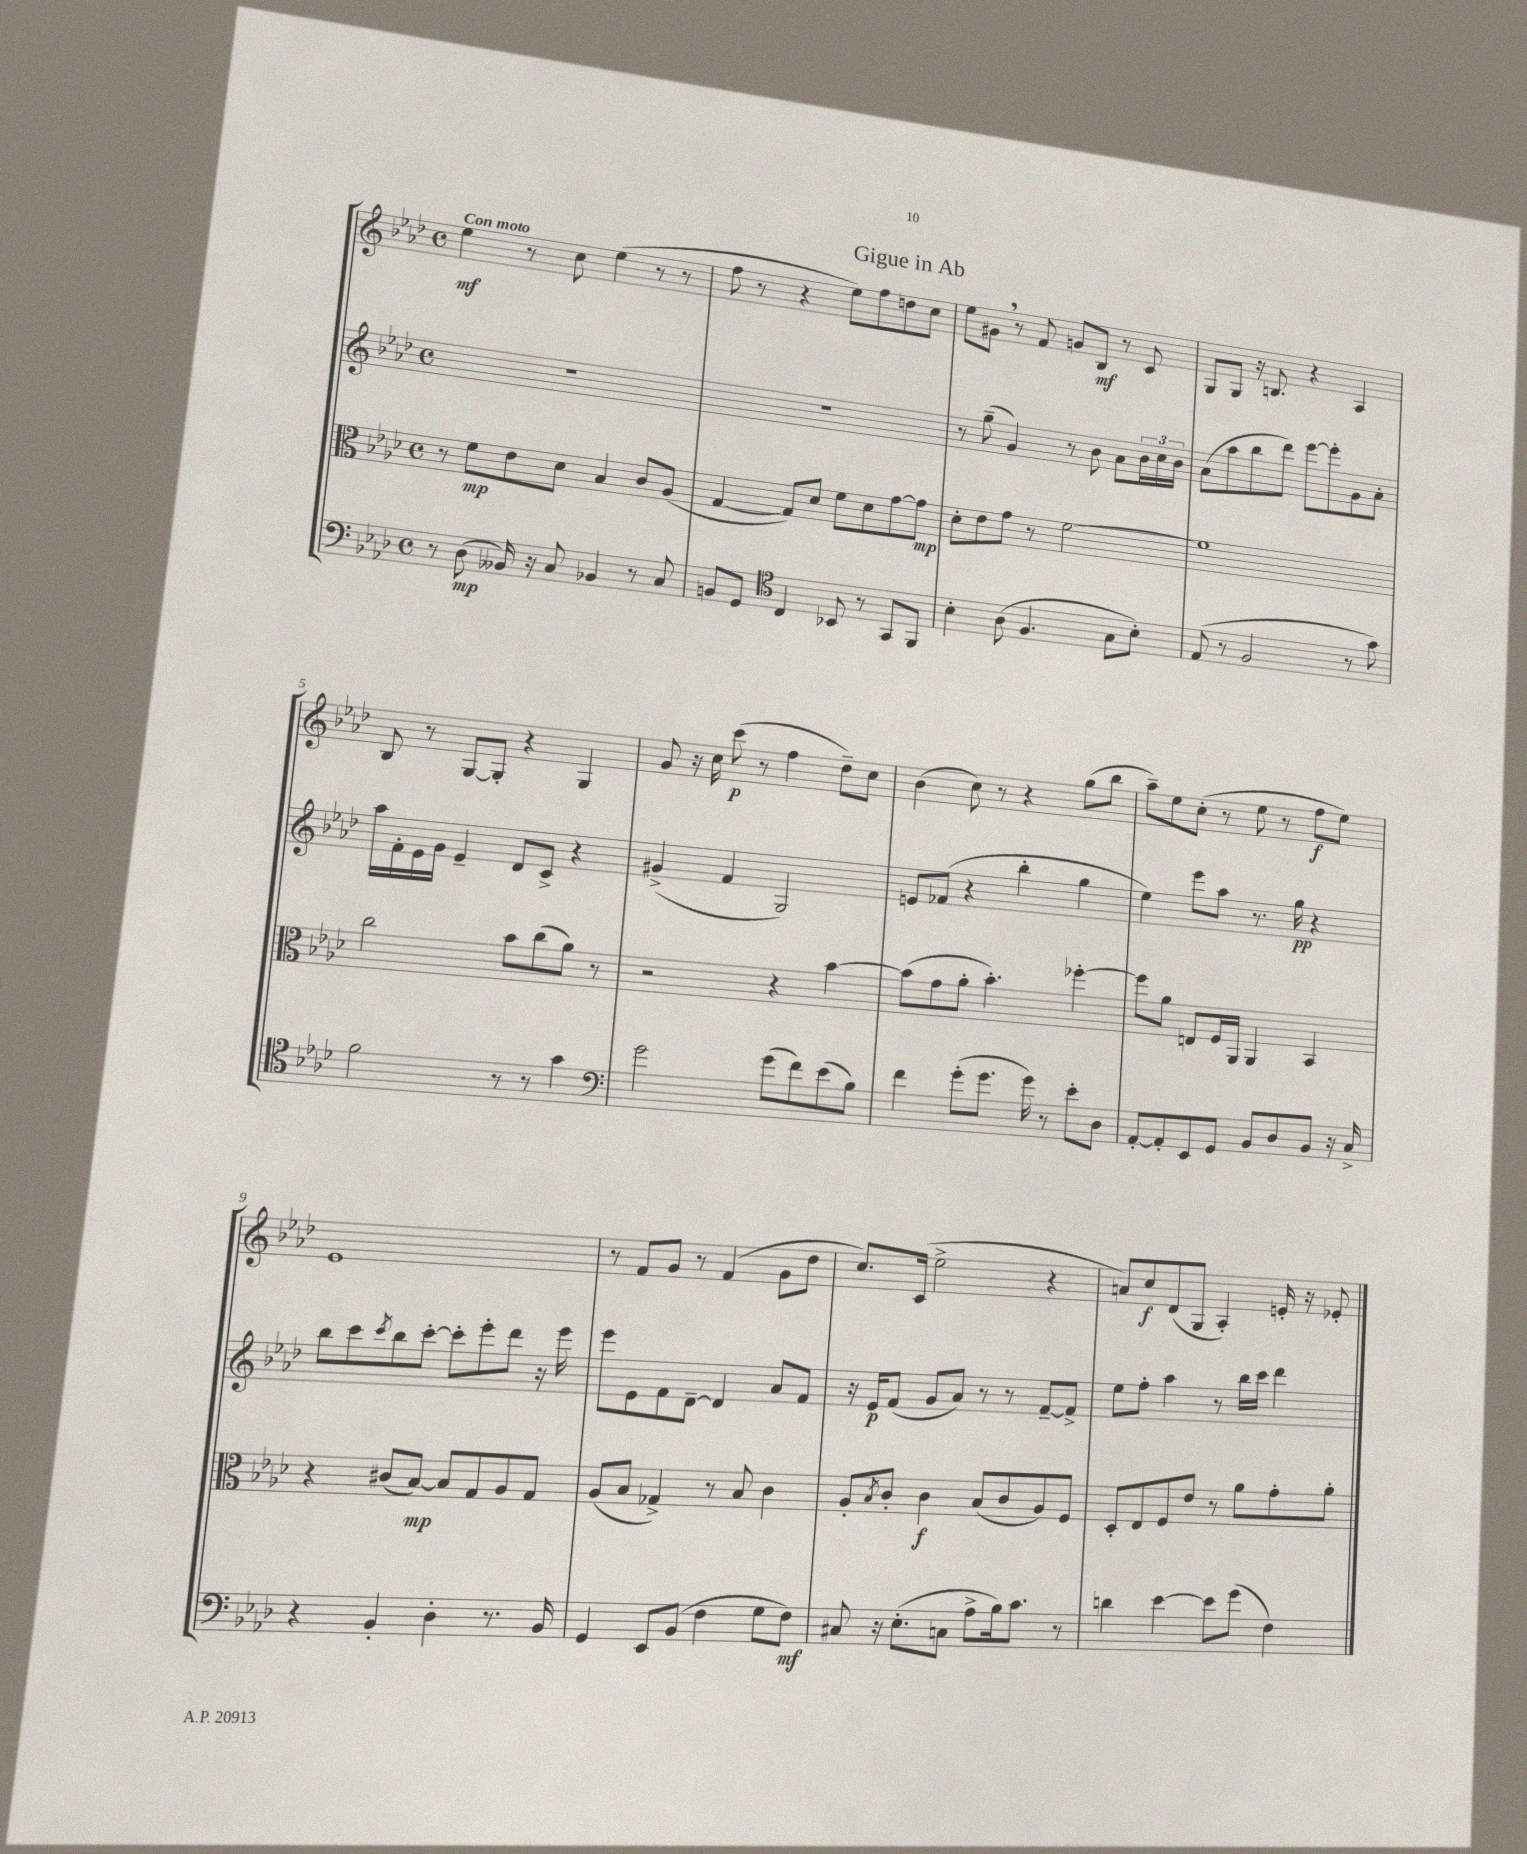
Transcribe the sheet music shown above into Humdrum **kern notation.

**kern	**kern	**kern	**kern
*staff4	*staff3	*staff2	*staff1
*clefF4	*clefC3	*clefG2	*clefG2
*k[b-e-a-d-]	*k[b-e-a-d-]	*k[b-e-a-d-]	*k[b-e-a-d-]
*M4/4	*M4/4	*M4/4	*M4/4
*met(c)	*met(c)	*met(c)	*met(c)
8r	8r	1r	4ee-
(8D-	8f	.	.
16BB--)	8e-	.	8r
16r	.	.	.
8C	8d-	.	8cc
4BB-	4B-	.	(4ee-
8r	8c	.	8r
8C	(8A-	.	8r
=	=	=	=
8BB	[4G	1r	8ff
8GG	.	.	8r
*clefC4	*	*	*
4C	8G])	.	4r
.	8d-	.	.
8BB-	8f	.	8ee-)
8r	8d-	.	8ff
8GG	[8g	.	8dd
8FF	8g]	.	8cc
=	=	=	=
4B-'	8d-'	8r	8ee-
.	8e-	(8gg~	8g#
(8A-	8g	4g)	8r
4.F	8r	.	8f
.	[2f	8r	8g
.	.	8b-	8B-
8G	.	8a-	8r
8B-')	.	24b-	8c
.	.	24cc	.
.	.	24b-	.
=	=	=	=
(8E-	1f]	(8a-	8G
8r	.	8aa-	8G
2F	.	8bb-	16r
.	.	.	8.B
.	.	8ddd-)	.
.	.	[8eee-	4r
.	.	8eee-']	.
8r	.	8g	4A-
8g)	.	8a-'	.
=	=	=	=
2f	2cc	16aa-	8B-
.	.	16f'	.
.	.	16e-	8r
.	.	16g	.
.	.	4e-~	[8G
.	.	.	8G']
8r	8b-	8d-	4r
8r	(8cc	8c^	.
4g	8a-)	4r	4G
.	8r	.	.
=	=	=	=
*clefF4	*	*	*
2g	2r	(4g#^	8g
.	.	.	16r
.	.	.	16cc
.	.	4f	(8ccc
.	.	.	8r
(8g	4r	2G)	4ff
8f)	.	.	.
(8e-	[4b-	.	8dd-~)
8B-)	.	.	8cc
=	=	=	=
4f	(8b-]	8e	(4b-
.	8g	(8f-	.
(8g'	8a-'	4r	8cc)
8.g	4.b-')	.	8r
.	.	4bb-'	4r
16g)	.	.	.
8r	.	.	.
8e-'	[4ff-'	4gg	(8gg
8D-	.	.	8bb-
=	=	=	=
[8AA-'	8ff-]	4ee-)	8aa-~)
8AA-']	8a-	.	8ee-
8EE-	8E	8eee-	(8cc'
8GG	16F	8aa-	8r
.	16AA-	.	.
8BB-	4AA-	8.r	8ee-
8D-	.	.	8r
.	.	16gg	.
8BB-	4BB-	4r	8ff
16r	.	.	8ee-)
16C^	.	.	.
=	=	=	=
4r	4r	8bb-	1e-
.	.	8ccc	.
.	.	8qccc	.
4BB-'	(8c#	8bb-	.
.	[8B-)	[8ccc'	.
4D-'	8B-]	8ccc']	.
.	8G	8eee-'	.
8.r	8A-	8ddd-	.
.	8G	16r	.
16BB-	.	16eee-	.
=	=	=	=
4GG	(8A-	8eee-	8r
.	8B-	8e-	8f
8EE-	4G-^)	8f	8g
(8BB-	.	[8d-~	8r
4F	8r	4d-]	(4f
.	8B-	.	.
8G	4c	8a-	8g
8F)	.	8f	8dd-
=	=	=	=
8C#	8A-'	16r	8.cc)
.	.	16e-	.
.	8qB-	.	.
16r	8c'	(8f	.
(8.E-'	.	.	(16c
.	4c	8g	2ee-^
8C	.	8a-)	.
8A-^	(8B-	8r	.
16B-)	8c	8r	.
8.c	.	.	.
.	8A-)	[8f~	4r
8r	8F	8f^]	.
=	=	=	=
4d	8D-'	8ee-	8a)
.	8E-	8ff'	8cc
[4e-	8F	4aa-	(8d-
.	8e-	.	8G
8e-]	8r	8r	4A-')
(8g	8a-	16bb-	.
.	.	16ccc	.
4F)	8g'	4ddd-	16e'
.	.	.	16r
.	8a-'	.	8e-'
==	==	==	==
*-	*-	*-	*-
